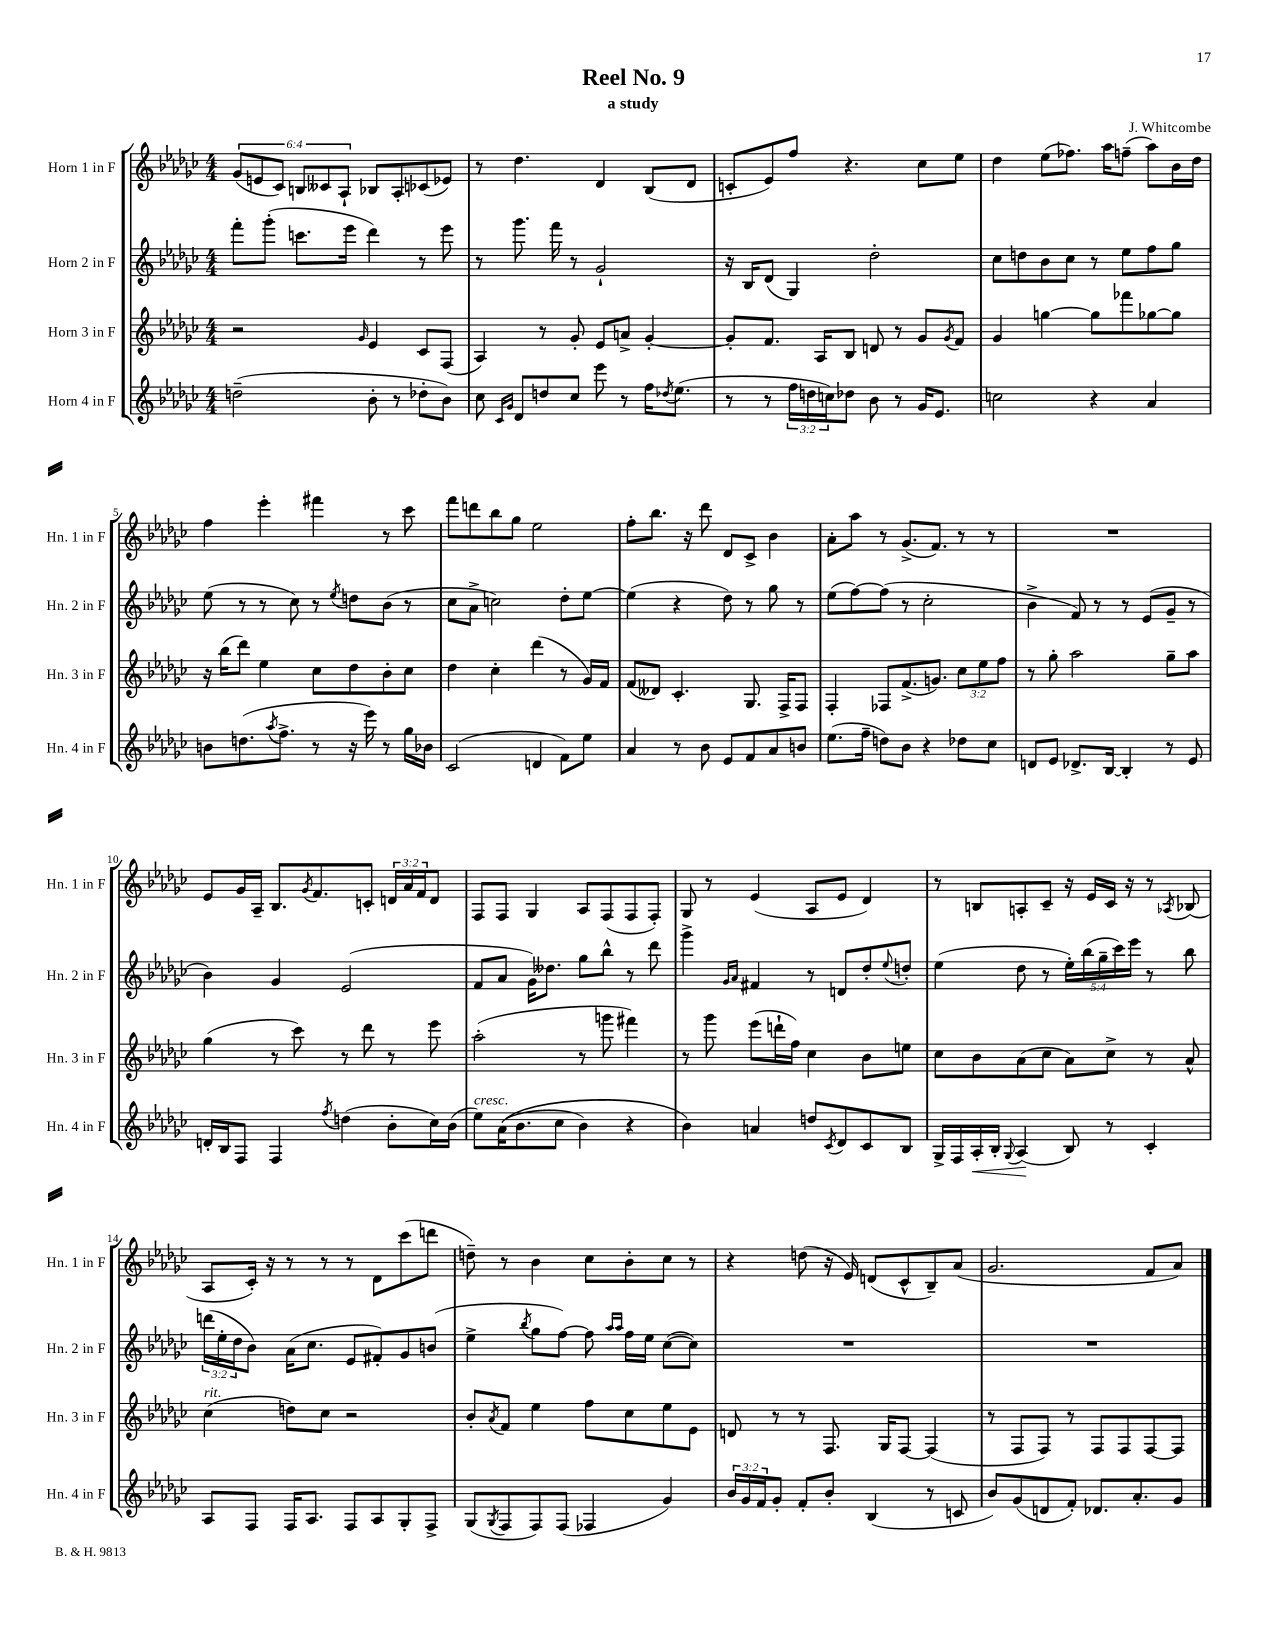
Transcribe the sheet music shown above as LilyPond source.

\header { title = "Reel No. 9" composer = "J. Whitcombe" subtitle = "a study" }
<<
\new StaffGroup <<
\new Staff = "s0" \with { instrumentName = "Horn 1 in F" shortInstrumentName = "Hn. 1 in F" } {
    \clef treble \key ges \major \numericTimeSignature \time 4/4 \override Staff.TupletNumber.text = #tuplet-number::calc-fraction-text
    \tuplet 6/4 { ges'8( e'8 ces'8) b8 ceses'8 aes8-! } bes8 aes8-. ces'8( ees'8) |
    r8 des''4. des'4 bes8( des'8 |
    c'8-. ees'8) f''8 r4. ces''8 ees''8 |
    des''4 ees''8( fes''8.) aes''16 f''8--( aes''8) bes'16 des''16 |
    f''4 ees'''4-. fis'''4 r8 ces'''8 |
    f'''8 d'''8 bes''8 ges''8 ees''2 |
    f''8-. bes''8. r16 des'''8 des'8 ces'8-> bes'4 |
    aes'8-. aes''8 r8 ges'8.->( f'8.) r8 r8 |
    R1 |
    ees'8 ges'16 aes16-- bes8. \acciaccatura { ges'8 } f'8. c'8-. \tuplet 3/2 { d'16 aes'16 f'16 } d'8 |
    f8 f8 ges4 aes8 f8( f8 f8-.) |
    ges8 r8 ees'4( aes8 ees'8 des'4) |
    r8 b8 a8-. ces'8-- r16 ees'16 ces'16 r16 r8 \acciaccatura { aes8 } bes8( |
    aes8 ces'16-.) r16 r8 r8 r8 des'8 ces'''8( d'''8 |
    d''8--) r8 bes'4 ces''8 bes'8-. ces''8 r8 |
    r4 d''8( r16 ees'16) d'8( ces'8-^ bes8--) aes'8( |
    ges'2. f'8 aes'8) \bar "|." |
}
\new Staff = "s1" \with { instrumentName = "Horn 2 in F" shortInstrumentName = "Hn. 2 in F" } {
    \clef treble \key ges \major \numericTimeSignature \time 4/4 \override Staff.TupletNumber.text = #tuplet-number::calc-fraction-text
    f'''8-. ges'''8-.( c'''8. ees'''16 des'''4) r8 ees'''8 |
    r8 ges'''8. f'''16 r8 ges'2-! |
    r16 bes16 des'8( ges4) des''2-. |
    ces''8 d''8 bes'8 ces''8 r8 ees''8 f''8 ges''8 |
    ees''8( r8 r8 ces''8) r8 \acciaccatura { ees''8 } d''8 bes'8( r8 |
    ces''8 aes'8-> c''2) des''8-. ees''8~ |
    ees''4( r4 des''8) r8 ges''8 r8 |
    ees''8( f''8~) f''8( r8 ces''2-. |
    bes'4-> f'8) r8 r8 ees'8( ges'8-- r8 |
    bes'4) ges'4 ees'2( |
    f'8 aes'8 ges'16) deses''8. ges''8 bes''8-^ r8 des'''8 |
    ges'''4-> \grace { ges'16 aes'16 } fis'4 r8 d'8 des''8-. \appoggiatura { ees''8 } d''8-. |
    ees''4( des''8 r8 \tuplet 5/4 { ees''16-.) bes''16( ges''16-- ces'''16) ees'''16 } r8 bes''8 |
    \tuplet 3/2 { d'''16( ees''16-. des''16 } bes'8) aes'16( ces''8. ees'8 fis'8-.) ges'8 b'8( |
    ees''4-> \acciaccatura { bes''8 } ges''8 f''8~) f''8 \grace { aes''16 aes''16 } f''16 ees''16 ces''8~( ces''8) |
    R1 |
    R1 \bar "|." |
}
\new Staff = "s2" \with { instrumentName = "Horn 3 in F" shortInstrumentName = "Hn. 3 in F" } {
    \clef treble \key ges \major \numericTimeSignature \time 4/4 \override Staff.TupletNumber.text = #tuplet-number::calc-fraction-text
    r2 \grace { ges'16 } ees'4 ces'8 f8( |
    aes4) r8 ges'8-. ees'8 a'8-> ges'4~-. |
    ges'8-. f'8. aes16 bes8 d'8 r8 ges'8 \acciaccatura { ges'8 } f'8 |
    ges'4 g''4~ g''8 fes'''8 ges''8~ ges''8 |
    r16 bes''16( des'''8) ees''4 ces''8 des''8 bes'8-. ces''8 |
    des''4 ces''4-. des'''4( r8 ges'16) f'16 |
    f'8( deses'8) ces'4.-. ges8. f16-> f8 |
    f4-. fes8 f'8.->( g'8.) \tuplet 3/2 { ces''8 ees''8 f''8 } |
    r8 ges''8-. aes''2 ges''8-- aes''8 |
    ges''4( r8 ces'''8) r8 des'''8 r8 ees'''8 |
    aes''2-.( r8 g'''8 fis'''4) |
    r8 ges'''8 ees'''8( d'''16-! f''16) ces''4 bes'8 e''8 |
    ces''8 bes'8 aes'8( ces''8 aes'8) ces''8-> r8 aes'8-^ |
    ces''4^\markup { \italic "rit." }( d''8) ces''8 r2 |
    bes'8-. \acciaccatura { aes'8 } f'8 ees''4 f''8 ces''8 ees''8 ees'8 |
    d'8 r8 r8 f8. ges16 f8~ f4( |
    r8 f8 f8) r8 f8 f8 f8~ f8 \bar "|." |
}
\new Staff = "s3" \with { instrumentName = "Horn 4 in F" shortInstrumentName = "Hn. 4 in F" } {
    \clef treble \key ges \major \numericTimeSignature \time 4/4 \override Staff.TupletNumber.text = #tuplet-number::calc-fraction-text
    d''2--( bes'8-. r8 des''8-. bes'8) |
    ces''8 \grace { ces'16 ges'16 } des'8 d''8 ces''8 ees'''8 r8 f''16 \acciaccatura { des''8 } ees''8.( |
    r8 r8 \tuplet 3/2 { f''16 d''16 c''16) } des''8 bes'8 r8 ges'16 ees'8. |
    c''2 r4 aes'4 |
    b'8 d''8.( \acciaccatura { aes''8 } f''8.-> r8 r16 ees'''16) r8 ges''16 bes'16 |
    ces'2( d'4 f'8) ees''8 |
    aes'4 r8 bes'8 ees'8 f'8 aes'8 b'8 |
    ees''8.( f''16-- d''8) bes'8 r4 des''8 ces''8 |
    d'8 ees'8 des'8.-> bes16~ bes4-. r8 ees'8 |
    d'16-. bes16 f8 f4 \acciaccatura { f''8 } d''4( bes'8-. ces''16) bes'16( |
    ees''8^\markup { \italic "cresc." }) aes'16(\( bes'8. ces''8 bes'4) r4 |
    bes'4\) a'4 d''8 \acciaccatura { ces'8 } des'8 ces'8 bes8 |
    ges16-> f16 aes16-.\< bes16-. \appoggiatura { ges8 } aes4\!( bes8) r8 ces'4-. |
    aes8 f8 f16 aes8. f8 aes8 ges8-. f8-> |
    ges8( \acciaccatura { ges8 } f8 f8) f8( fes4 ges'4) |
    \tuplet 3/2 { bes'16 ges'16 f'16 } ges'8-. f'8-. bes'8-. bes4( r8 c'8 |
    bes'8) ges'8( d'8 f'8-.) des'8. aes'8.-. ges'8 \bar "|." |
}
>>
>>
